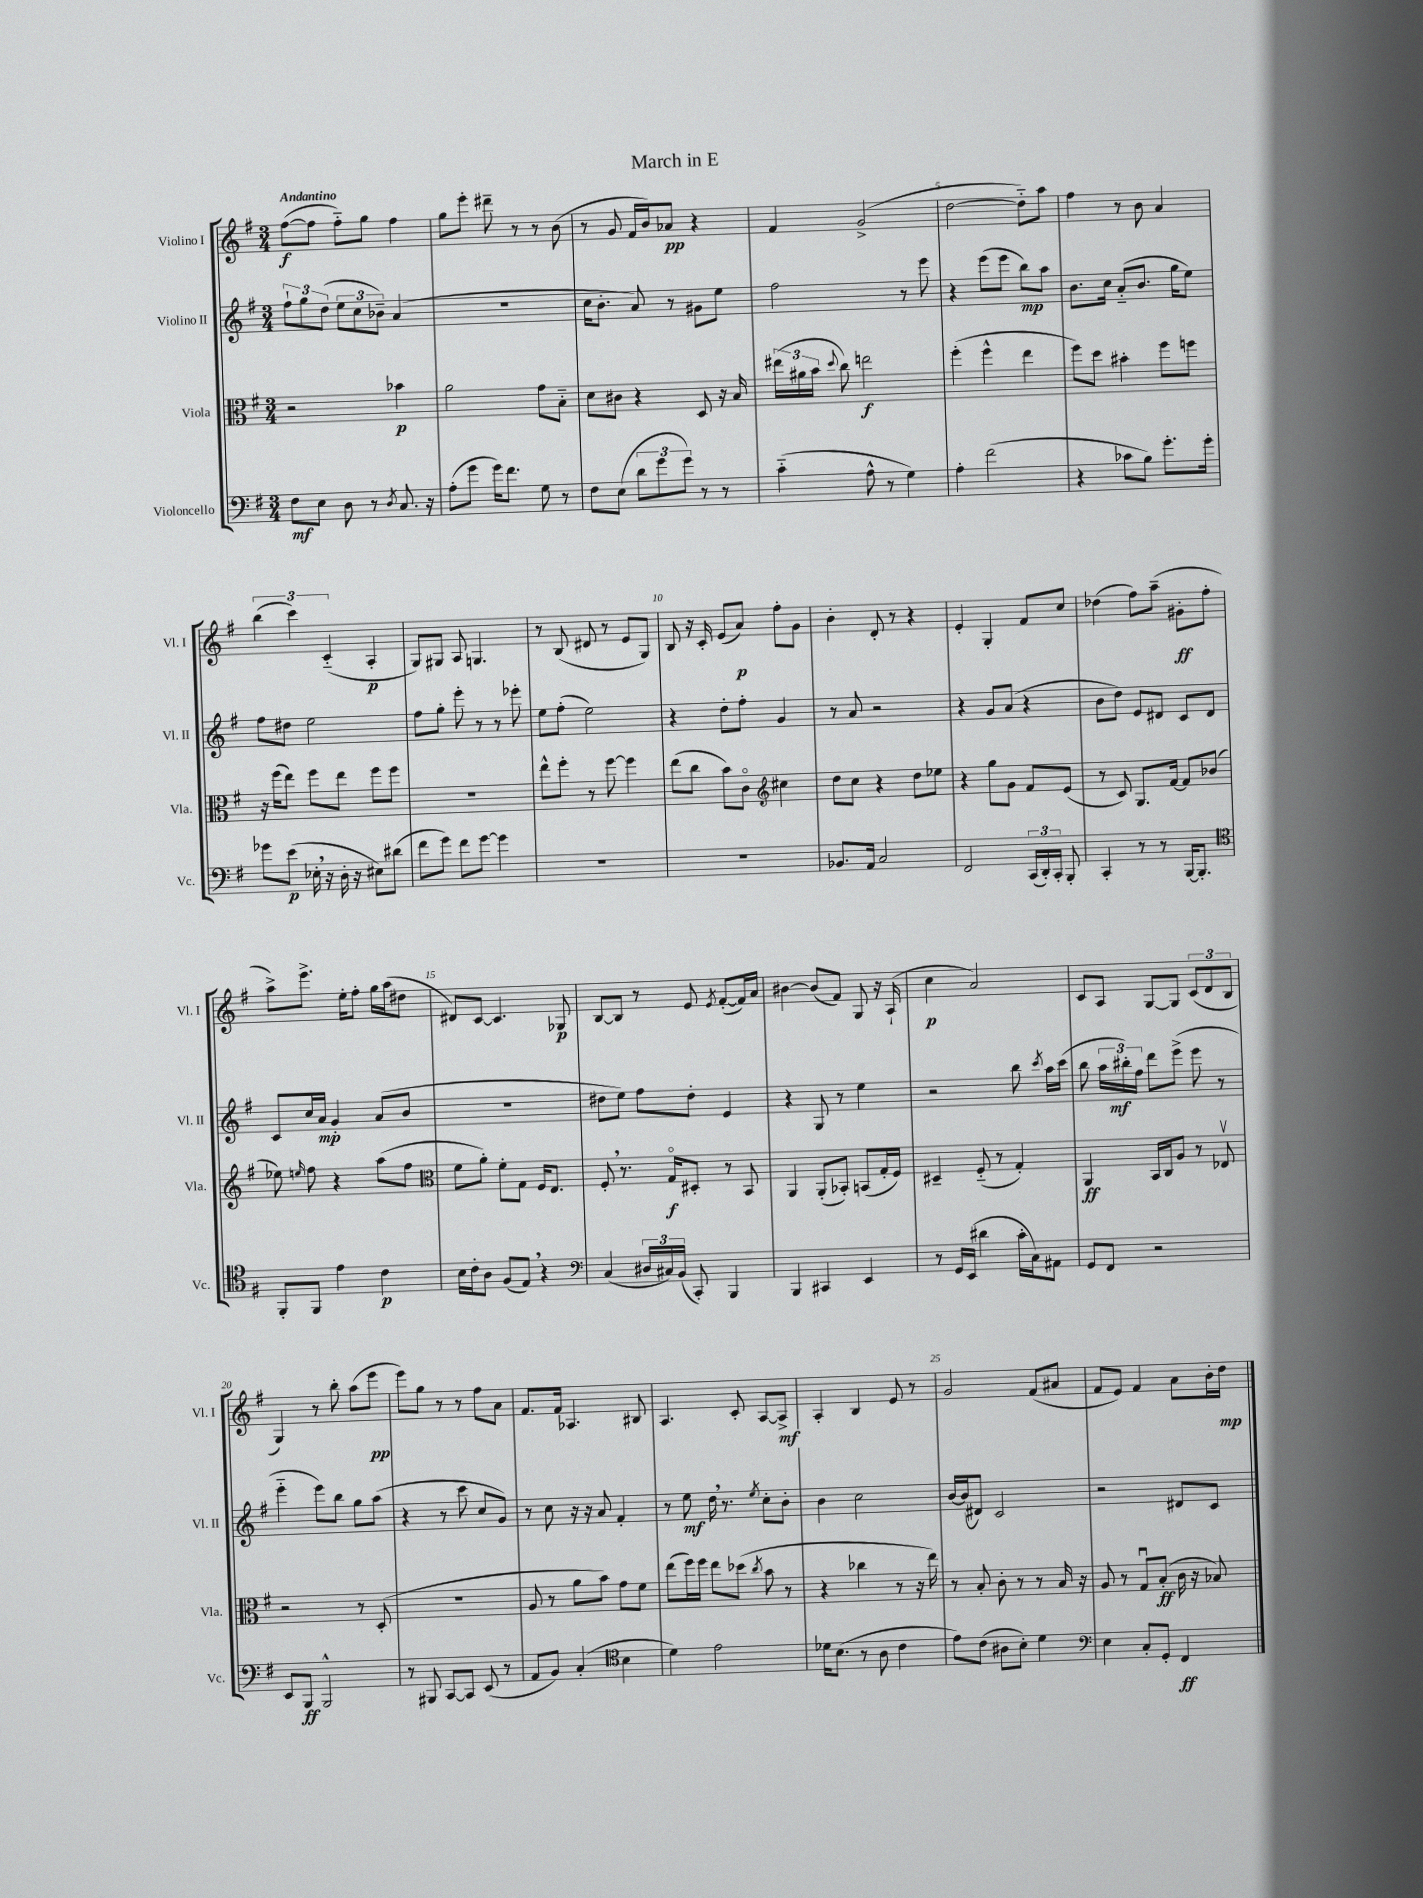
\header { title = "March in E" }
<<
\new StaffGroup <<
\new Staff = "s0" \with { instrumentName = "Violino I" shortInstrumentName = "Vl. I" } {
    \clef treble \key g \major \numericTimeSignature \time 3/4 \tempo "Andantino"
    \autoBeamOff fis''8[~\f( fis''8] fis''8[-_) g''8] fis''4 |
    g''8[ e'''8]-. dis'''8-- r8 r8 b'8( |
    r8 g'8 fis'16[ b'16) aes'8]\pp r4 |
    fis'4 g'2->( |
    d''2~ d''8[-_) a''8] |
    fis''4 r8 b'8 a'4 |
    \tuplet 3/2 { b''4( c'''4) c'4-_( } a4-.\p |
    g8[) gis8] a8 g4. |
    r8 b8( dis'8 r8 e'8[ g8]) |
    b8 r16 c'16-. e'8[( a'8]\p) fis''8[-. g'8] |
    b'4-. d'8-. r8 r4 |
    e'4-. g4-. fis'8[ c''8] |
    des''4( fis''8[) a''8]--( gis'8[-.\ff fis''8]-. |
    a''8[->) e'''8.]-> e''16[-. fis''8]-. g''16[ a''16( dis''8] |
    dis'8[) c'8]~ c'4. ges8\p |
    b8[~ b8] r8 e'8 \acciaccatura { e'8 } fis'8[~-.( fis'16) a'16] |
    bis'4~ bis'8[( fis'8]) g8 r16 a16-!( |
    c''4\p a'2) |
    c'8[ a8] g8[~ g8] \tuplet 3/2 { c'8[( d'8 b8] } |
    g4) r8 b''8-. a''8[( e'''8]\pp |
    e'''8[) g''8] r8 r8 fis''8[ a'8] |
    fis'8.[ fis'16] aes4. bis8 |
    a4. c'8-. a8[~ a8]->\mf |
    a4-. b4 e'8 r8 |
    g'2 fis'8[( ais'8] |
    fis'8[ e'8]) fis'4 a'8[ b'16-. d''16]\mp \bar "|." |
}
\new Staff = "s1" \with { instrumentName = "Violino II" shortInstrumentName = "Vl. II" } {
    \clef treble \key g \major \numericTimeSignature \time 3/4
    \autoBeamOff \tuplet 3/2 { fis''8[-! g''8 d''8]( } \tuplet 3/2 { e''8[ c''8 bes'8]--) } a'4( |
    R2. |
    c''16[ b'8.]-. a'8) r8 gis'8[ e''8] |
    fis''2 r8 e'''8 |
    r4 e'''8[( e'''8] b''8[\mp) a''8] |
    b'8.[ c''16] a'8[-_( b'8.] g''16[ e''8]) |
    fis''8[ dis''8] e''2 |
    fis''8[ g''8]-. e'''8-. r8 r8 ees'''8-. |
    e''8[ fis''8]-.( e''2) |
    r4 d''8[-. fis''8]-. g'4 |
    r8 a'8 r2 |
    r4 g'8[ a'8]( r4 |
    b'8[ d''8]) e'8[ dis'8] c'8[ dis'8] |
    c'8[ c''16 a'16]\mp g'4-. a'8[( b'8] |
    R2. |
    dis''8[ e''8]) fis''8[ dis''8]-. e'4 |
    r4 g8 r8 e''4 |
    r2 b''8 \acciaccatura { c'''8 } a''16[ c'''16]( |
    b''8 \tuplet 3/2 { a''16[ bis''16-.\mf) fis''16] } d'''8[ e'''8]->( e'''8 r8 |
    e'''4-_ e'''8[) b''8] g''8[ a''8]( |
    r4 r8 c'''8 c''8[ g'8]) |
    r8 c''8 r16 r16 a'8 fis'4-. |
    r8 e''8\mf d''16 \breathe r8. \acciaccatura { e''8 } c''8[-. b'8]-. |
    b'4 c''2 |
    b'16[~ b'16( dis'8]) c'2 |
    r2 dis'8[ c'8] \bar "|." |
}
\new Staff = "s2" \with { instrumentName = "Viola" shortInstrumentName = "Vla." } {
    \clef alto \key g \major \numericTimeSignature \time 3/4
    \autoBeamOff r2 bes'4\p |
    a'2 g'8[ b8]-_ |
    d'8[ cis'8] r4 d8 r16 b16 |
    \tuplet 3/2 { eis''16[( ais'16 b'16] } \appoggiatura { d''8 } c''8) e''2\f |
    fis''4-.( fis''4-^ e''4 |
    fis''8[) d''8] bis'4-. fis''8[ f''8] |
    r16 fis''16[( e''8]) fis''8[ e''8] fis''8[ fis''8] |
    R2. |
    e''8[-^ fis''8]-. r8 fis''8~ fis''4 |
    e''8[( c''8] b'8[) c'8]\flageolet \clef treble cis''4 |
    d''8[ c''8] r4 d''8[ ees''8] |
    r4 g''8[ g'8] fis'8[ e'8]( |
    r8 c'8) g8.[ fis'16]~ fis'8[ bes'8]( |
    ees''8) \grace { e''16 } fis''8 r4 a''8[( fis''8] |
    \clef alto fis'8[ a'8]-.) fis'8[-. g8] fis16[ e8.] |
    fis8-. \breathe r8. g16[\flageolet\f dis8]-. r8 b,8 |
    a,4 a,8[-.( bes,8]-.) b,8[( g16-. fis16]) |
    dis4-- fis8-_( r8 g4-.) |
    a,4\ff b,16[ c16 a8] r8 ees8\upbow |
    r2 r8 d8-.( |
    R2. |
    a8 r8 a'8[ b'8]) g'8[ fis'8] |
    e''8[( fis''16) fis''16] e''8[ des''8]( \acciaccatura { c''8 } b'8 r8 |
    r4 ces''4 r8 r16 e''16) |
    r8 b8-. c'8-. r8 r8 b16 r16 |
    a8 r8 g8[\downbow b8]-.\ff( c'16 r16 bes8) \bar "|." |
}
\new Staff = "s3" \with { instrumentName = "Violoncello" shortInstrumentName = "Vc." } {
    \clef bass \key g \major \numericTimeSignature \time 3/4
    \autoBeamOff fis8[\mf e8] d8 r8 \acciaccatura { d8 } c8. r16 |
    a8[-.( g'8] g'16[) fis'8.] g8 r8 |
    fis8[ e8]( \tuplet 3/2 { d'8[ g'8 g'8]) } r8 r8 |
    c'4-_( a8-^ r8 g4) |
    a4-. fis'2( |
    r4 ces'8[ b8]) g'8.[-. g'16]-. |
    ges'8[ e'8]\p( ees16-. \breathe r16 d16-. r16 eis8[) dis'8]( |
    fis'8[ g'8]) fis'8[ g'8]~ g'4 |
    R2. |
    R2. |
    bes,8.[ a,16] c2 |
    fis,2 \tuplet 3/2 { c,16[( d,16-.) c,16]-. } b,,8-. |
    c,4-. r8 r8 b,,16[~ b,,8.]-. |
    \clef tenor fis,8[-. fis,8] e'4 c'4\p |
    b16[ c'16-. a8] fis8[( e8]) \breathe r4 |
    \clef bass c4( \tuplet 3/2 { dis16[ cis16) b,16]( } c,8-.) b,,4 |
    b,,4 cis,4 e,4 |
    r8 g,16[ e,16]( dis'4 c'16[-. c16) ais,8] |
    g,8[ fis,8] r2 |
    e,8[ b,,8]\ff b,,2-^ |
    r8 bis,,8 c,8[~ c,8] e,8( r8 |
    a,8[ b,8]) c4-.( \clef tenor b4 |
    d'4) e'2 |
    des'16[ b8.]( r8 a8 c'4 |
    e'8[) c'8]( ais8[ b8]-.) d'4 |
    \clef bass e4 c8[-. g,8]-. fis,4\ff \bar "|." |
}
>>
>>
\layout { \context { \Score \override BarNumber.break-visibility = ##(#f #t #t) barNumberVisibility = #(every-nth-bar-number-visible 5) } }
